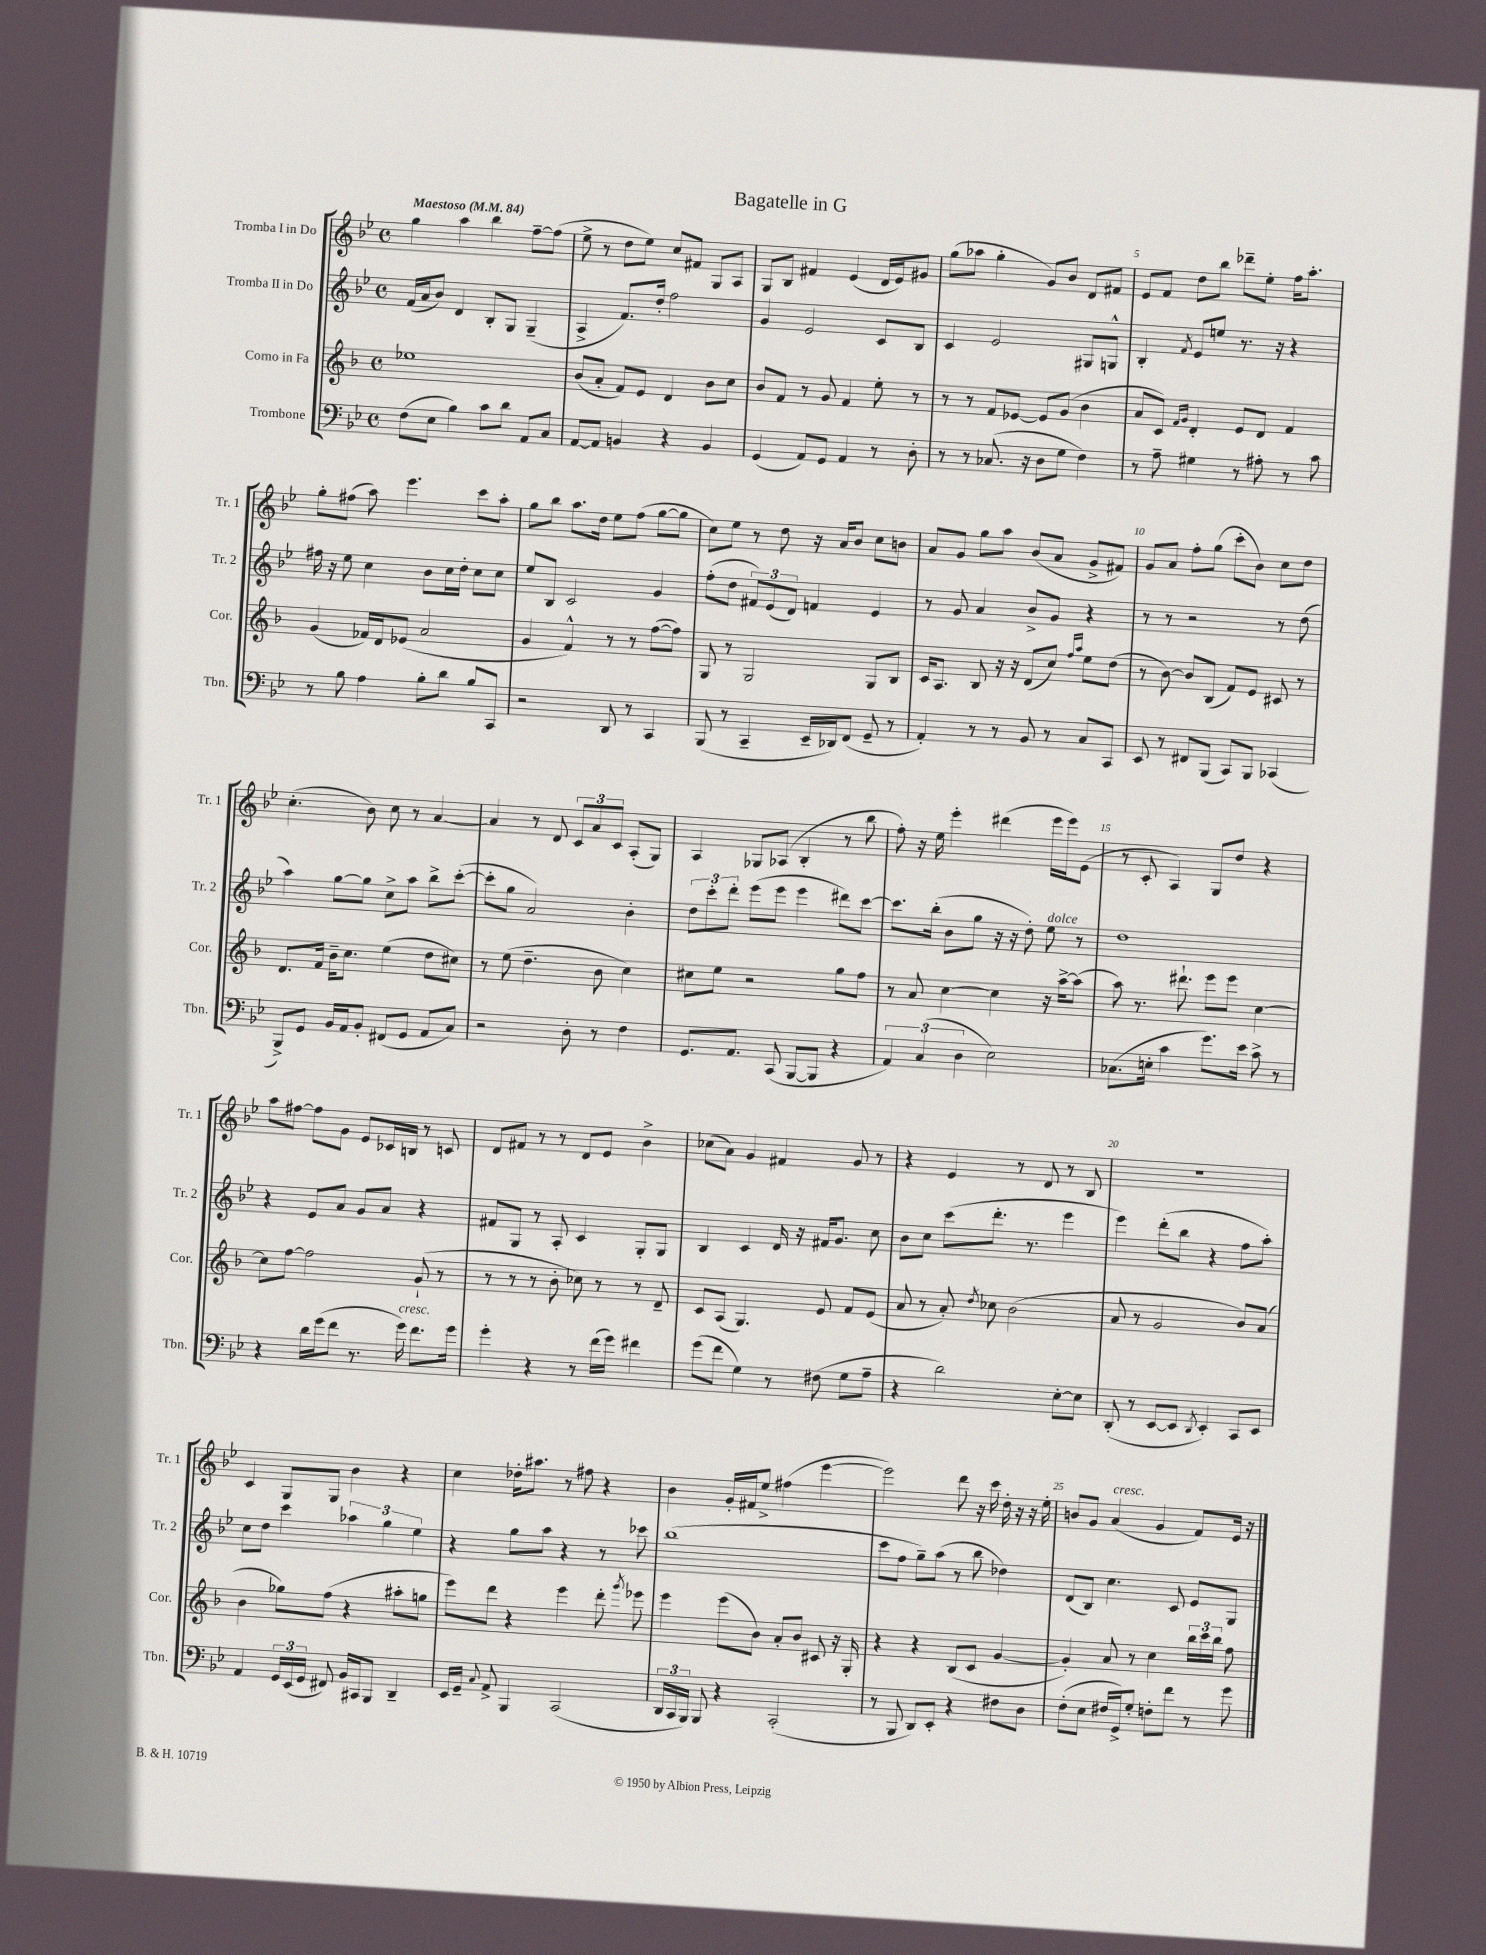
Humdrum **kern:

**kern	**kern	**kern	**kern
*staff4	*staff3	*staff2	*staff1
*clefF4	*clefG2	*clefG2	*clefG2
*k[b-e-]	*k[b-]	*k[b-e-]	*k[b-e-]
*M4/4	*M4/4	*M4/4	*M4/4
*met(c)	*met(c)	*met(c)	*met(c)
*MM84	*MM84	*MM84	*MM84
(8F\L	1ee-	(16f/LL	4gg\
.	.	16a/J	.
8E-\J	.	8b-/J)	.
4B-\)	.	4d/	4aa\
8c\L	.	8B-'/L	4bb-\
8d\J	.	8G/J	.
8AA/L	.	(4G~/	[8ff~\L
8C/J	.	.	(8ff\]J
=	=	=	=
[8AA/L	(8b-/L	4A^/	8ee-^\
8AA/]J	8a'/J	.	8r
4BB/	8f/L)	8.f/L)	8dd\L
.	8e/J	.	8ee-\J)
.	.	16dd'/Jk	.
4r	4d/	2ff\	8cc/L
.	.	.	8f#/J
4BB/	8b-\L	.	8G/L
.	8cc\J	.	8A/J
=	=	=	=
(4GG/	8b-/L	4g/	8G/L
.	8f/J	.	8B-/J
8AA/L)	8r	2e-/	4f#/
8GG/J	8g/	.	.
4AA/	4f/	.	(4e-/
8r	8ee'\	8c/L	16d/LL
.	.	.	16e-/J)
8D'\	8r	8B-/J	8g#/J
=	=	=	=
8r	8r	4c/	(8gg\L
8r	8r	.	8aa-\J
(8.C-/	8f/L	2e-/	4gg'\
.	[8e-/J	.	.
16r	.	.	.
8D\L	8e-/]L	.	8g/L)
8G\J	(8g/J	.	8b-/J
4F\)	4b-\	8G#/L	8d/L
.	.	8G^^/J	8f#/J
=	=	=	=
8r	8a/L	4B-'/	8e-/L
8A~\	8c/J)	.	8f/J
.	16qqf/LL	.	.
.	16qqg/JJ	8qf/	.
4G#\	4d'/	8e-/L	8dd\L
.	.	8ee/J	8bb-\J
8r	8e/L	8.r	8ddd-~\L
8A#'\	8d/J	.	8ee-'\J
.	.	16r	.
8r	4f/	4r	16ff\LK
.	.	.	8.aa'\J
8c\	.	.	.
=	=	=	=
8r	(4g/	16ff#\	8gg'\L
.	.	16r	.
8B-\	.	8ee-\	(8ff#\J
4A\	16f-/LL)	4cc\	8aa\)
.	16d/J	.	.
.	(8e-/J	.	4.eee-\
8B-'\L	2a/	8b-\L	.
8d\J	.	16cc\L	.
.	.	16dd'\JJ	.
8B-/L	.	8cc\L	8ccc\L
8CC/J	.	8cc\J	8aa'\J
=	=	=	=
2r	4g/	8ee-/L	8gg\L
.	.	8B-/J	8bb-\J
.	4f^^/)	2c/	8.aa\L
.	.	.	16dd\Jk
8DD/	8r	.	8ee-\L
8r	8r	.	(8ff\J
4CC/	([8ff\L	4g/	[8gg\L
.	8ff\]J)	.	8gg\]J
=	=	=	=
(8BBB-/	8G/	(8ff'\L	8cc\L)
8r	8r	8dd\J	8ee-\J
4CC~/	2G/	12f#/L)	8r
.	.	(12e-/	.
.	.	.	8dd\
.	.	12d/J)	.
16EE-~/LL	.	4f/	16r
16DD-/J)	.	.	16a/LK
(8FF/J	.	.	8b-/J
8GG~/	8G/L	4e-/	8cc\L
8r	8B-/J	.	8b\J
=	=	=	=
4AA'/)	16c/LK	8r	8a/L
.	8.A/J	.	.
.	.	8g/	8g/J
8r	8B-/	4a/	8gg\L
8r	16r	.	8aa\J
.	16r	.	.
8BB-/	(8d/L	8b-^/L	(8b-/L
8r	8cc/J)	8g/J	8a/J
.	16qqff/LL	.	.
.	16qqaa/JJ	.	.
8C/L	8ee\L	4r	8g^/L
8CC/J	(8dd\J	.	8f#/J)
=	=	=	=
8EE-/	8r	8r	8g/L
8r	[8b-\)	8r	8a/J
8FF#/L	8b-/]L	2r	8ff'\L
(8BBB-/J	(8B-/J	.	(8gg\J
8CC/L)	8f/L)	.	8ccc'\L
8BBB-/J	8e/J	.	8b-\J)
(4CC-/	8c#/	8r	8cc\L
.	8r	(8dd\	8dd\J
=	=	=	=
8BBB-^/L)	8.d/L	4aa\)	(4.cc'\
8GG/J	.	.	.
.	16f/Jk	.	.
16BB-/LL	16b-~\LK	[8gg\L	.
16AA/J	8.cc\J	.	.
8BB-'/J	.	8gg\]J	8b-\)
(8FF#/L	(4ee\	8cc^\L	8cc\
8GG/J	.	8aa\J	8r
8AA/L	8dd\L	8bb-^\L	[4a/
8C/J)	8cc#\J)	([8ccc'\J	.
=	=	=	=
2r	8r	8ccc'\]L	4a/]
.	(8ee\	8gg\J	.
.	4.dd~\	2a/)	8r
.	.	.	8d/
8D'\	.	.	12c/L
.	.	.	12a/
8r	8b-\	.	.
.	.	.	12c/J
4F\	4cc\)	4b-'\	(8A'/L
.	.	.	8G/J)
=	=	=	=
8.GG/L	8cc#\L	12dd\L	4A/
.	.	12ccc'\	.
.	8ee\J	.	.
.	.	12ddd'\J	.
8.AA/J	.	.	.
.	2r	(8eee-\L	8G-/L
(8CC/	.	8eee-\J	(8A-/J
[8BBB-/L	.	4eee-\	4B-'/
8BBB-/]J	.	.	.
4r	8gg\L	8ddd#\L)	8r
.	8ff\J	[8ccc\J	8bb-\
=	=	=	=
6AA/)	8r	8.ccc\]L	8ff'\)
.	8a/	.	16r
(6C/	.	.	.
.	.	(16bb-'\Jk	16ee-\
.	[4cc\	8b-\L	4eee-'\
6D\	.	.	.
.	.	8gg\J	.
2E-\)	4cc\]	16r	(4ddd#\
.	.	16r	.
.	.	8dd'\)	.
.	16r	8ee-\	16eee-\LL
.	[16aa^\LK	.	16eee-\J)
.	(8aa\]J	8r	(8e-\J
=	=	=	=
(8.C-\L	8aa\)	1dd	8r
.	8.r	.	8c'/
16E'\Jk	.	.	.
4c\	.	.	4A/)
.	8.ddd#`\	.	.
8.g\L)	8eee\L	.	8G/L
.	8eee\J	.	8dd/J
16e-\Jk	.	.	.
8c^\	[4cc\	.	4r
8r	.	.	.
=	=	=	=
4r	8cc\]L	4r	8aa\L
.	[8ff\J	.	[8ff#\J
16d\LL	2ff\]	8e-/L	8ff#\]L
(16g\J	.	.	.
8f\J	.	8a/J	8g\J
8.r	.	8g/L	8e-/L
.	.	8a/J	16c-/L
16g\)	.	.	16B/JJ
8.f\L	(8g`/	4r	8r
.	8r	.	8c/
16g\Jk	.	.	.
=	=	=	=
4g'\	8r	8f#/L	8d/L
.	8r	8G/J	8f#/J
4r	8r	8r	8r
.	8b-'\	8A'/	8r
8r	8cc-\)	4c/	8d/L
(16f\LL	8r	.	8e-/J
16g\JJ)	.	.	.
4f#\	8r	8G'/L	4b-^\
.	8d~/	8G/J	.
=	=	=	=
(8g\L	8c/L	4B-/	(8cc-\L
8f\J	(8A/J	.	8a\J)
4G\)	4.G/)	4c/	4g/
8r	.	16d/	4f#/
.	.	16r	.
(8F#\	8e/	16f#/LK	.
.	.	8.g/J	.
8G\L	8f/L	.	8g/
8A~\J	(8e/J	8cc\	8r
=	=	=	=
4r	8a/	8b-\L	4r
.	8r	8cc\J	.
2d\)	8a'/)	(8ccc\L	4e-/
.	8qdd/	.	.
.	8cc-\	8.ddd'\J	.
.	(2b-\	.	8r
.	.	8.r	.
.	.	.	8d/
[8E-'\L	.	4eee-\	8r
8E-\]J	.	.	8B-/
=	=	=	=
(8DD'/	8a/	4eee-\)	1r
8r	8r	.	.
[8EE-/L	2g/	(8ddd'\L	.
8EE-/]J	.	8bb-\J	.
8qDD/	.	.	.
4EE-'/)	.	4r	.
8CC/L	8b-/L)	8ff\L	.
8EE-/J	(8a/J	8aa'\J)	.
=	=	=	=
4AA/	4b-\	8cc\L	4c/
.	.	8dd\J	.
24GG/LL	8gg-\L)	4ccc\	8G/L
(24EE-/	.	.	.
24GG/JJ	.	.	.
8FF#/)	(8ff\J	.	8G/J
16BB-/LL	4r	6aa-\	4b-\
16CC#/J	.	.	.
8BBB-/J	.	.	.
.	.	6gg\	.
4DD~/	8aa#'\L	.	4r
.	.	6ee-\	.
.	8gg\J	.	.
=	=	=	=
16EE-/LL	8eee\L)	4r	4cc\
16GG~/JJ	.	.	.
8qqC/	.	.	.
8AA^/	8ddd\J	.	.
4BBB-/	4r	8gg\L	16dd-'\LK
.	.	.	8.aa#\J
.	.	8aa\J	.
(2CC/	4eee\	4r	8r
.	.	.	8ff#\
.	8ddd'\	8r	4r
.	8qggg/	.	.
.	8eee-\	8ccc-\	.
=	=	=	=
24DD/LL	4eee\	(1bb-	4b-\
24CC/	.	.	.
24BBB-/JJ)	.	.	.
8BBB-/	.	.	.
4r	(8eee\L	.	16g'/LL
.	.	.	16f#/J
.	8b-\J)	.	8ee-^/J
(2CC'/	8a'/L	.	(4ff#\
.	8b-/J	.	.
.	8c#/	.	[4eee-\
.	16r	.	.
.	16G'/	.	.
=	=	=	=
8r	4r	8ccc\L	2eee-\])
8BBB-/	.	8ff\J	.
8DD/L)	4r	8gg~\L)	.
8EE-'/J	.	(8aa\J	.
4r	(8B-/L	8r	8ddd\
.	8c/J	8bb-\	16r
.	.	.	16ccc\
8F#\L	[4g/	4dd-\)	16dd'\
.	.	.	16r
8D\J	.	.	16r
.	.	.	16ee-'\
=	=	=	=
(8F'\L	4g'/])	(8d/L	8b/L
8E-\J	.	8B-/J)	8g/J
16F#/LL	8a/	4.cc\	(4a/
16GG^/J)	.	.	.
8G'/J	8r	.	.
8F'\L	4cc\	.	4g/
8f\J	.	8c/	.
8r	24bb-\LL	8e-/L	8f/L)
.	24ccc\	.	.
.	24bb-\JJ	.	.
8g\	8ff\	8G/J	16e-/Jk
.	.	.	16r
==	==	==	==
*-	*-	*-	*-
